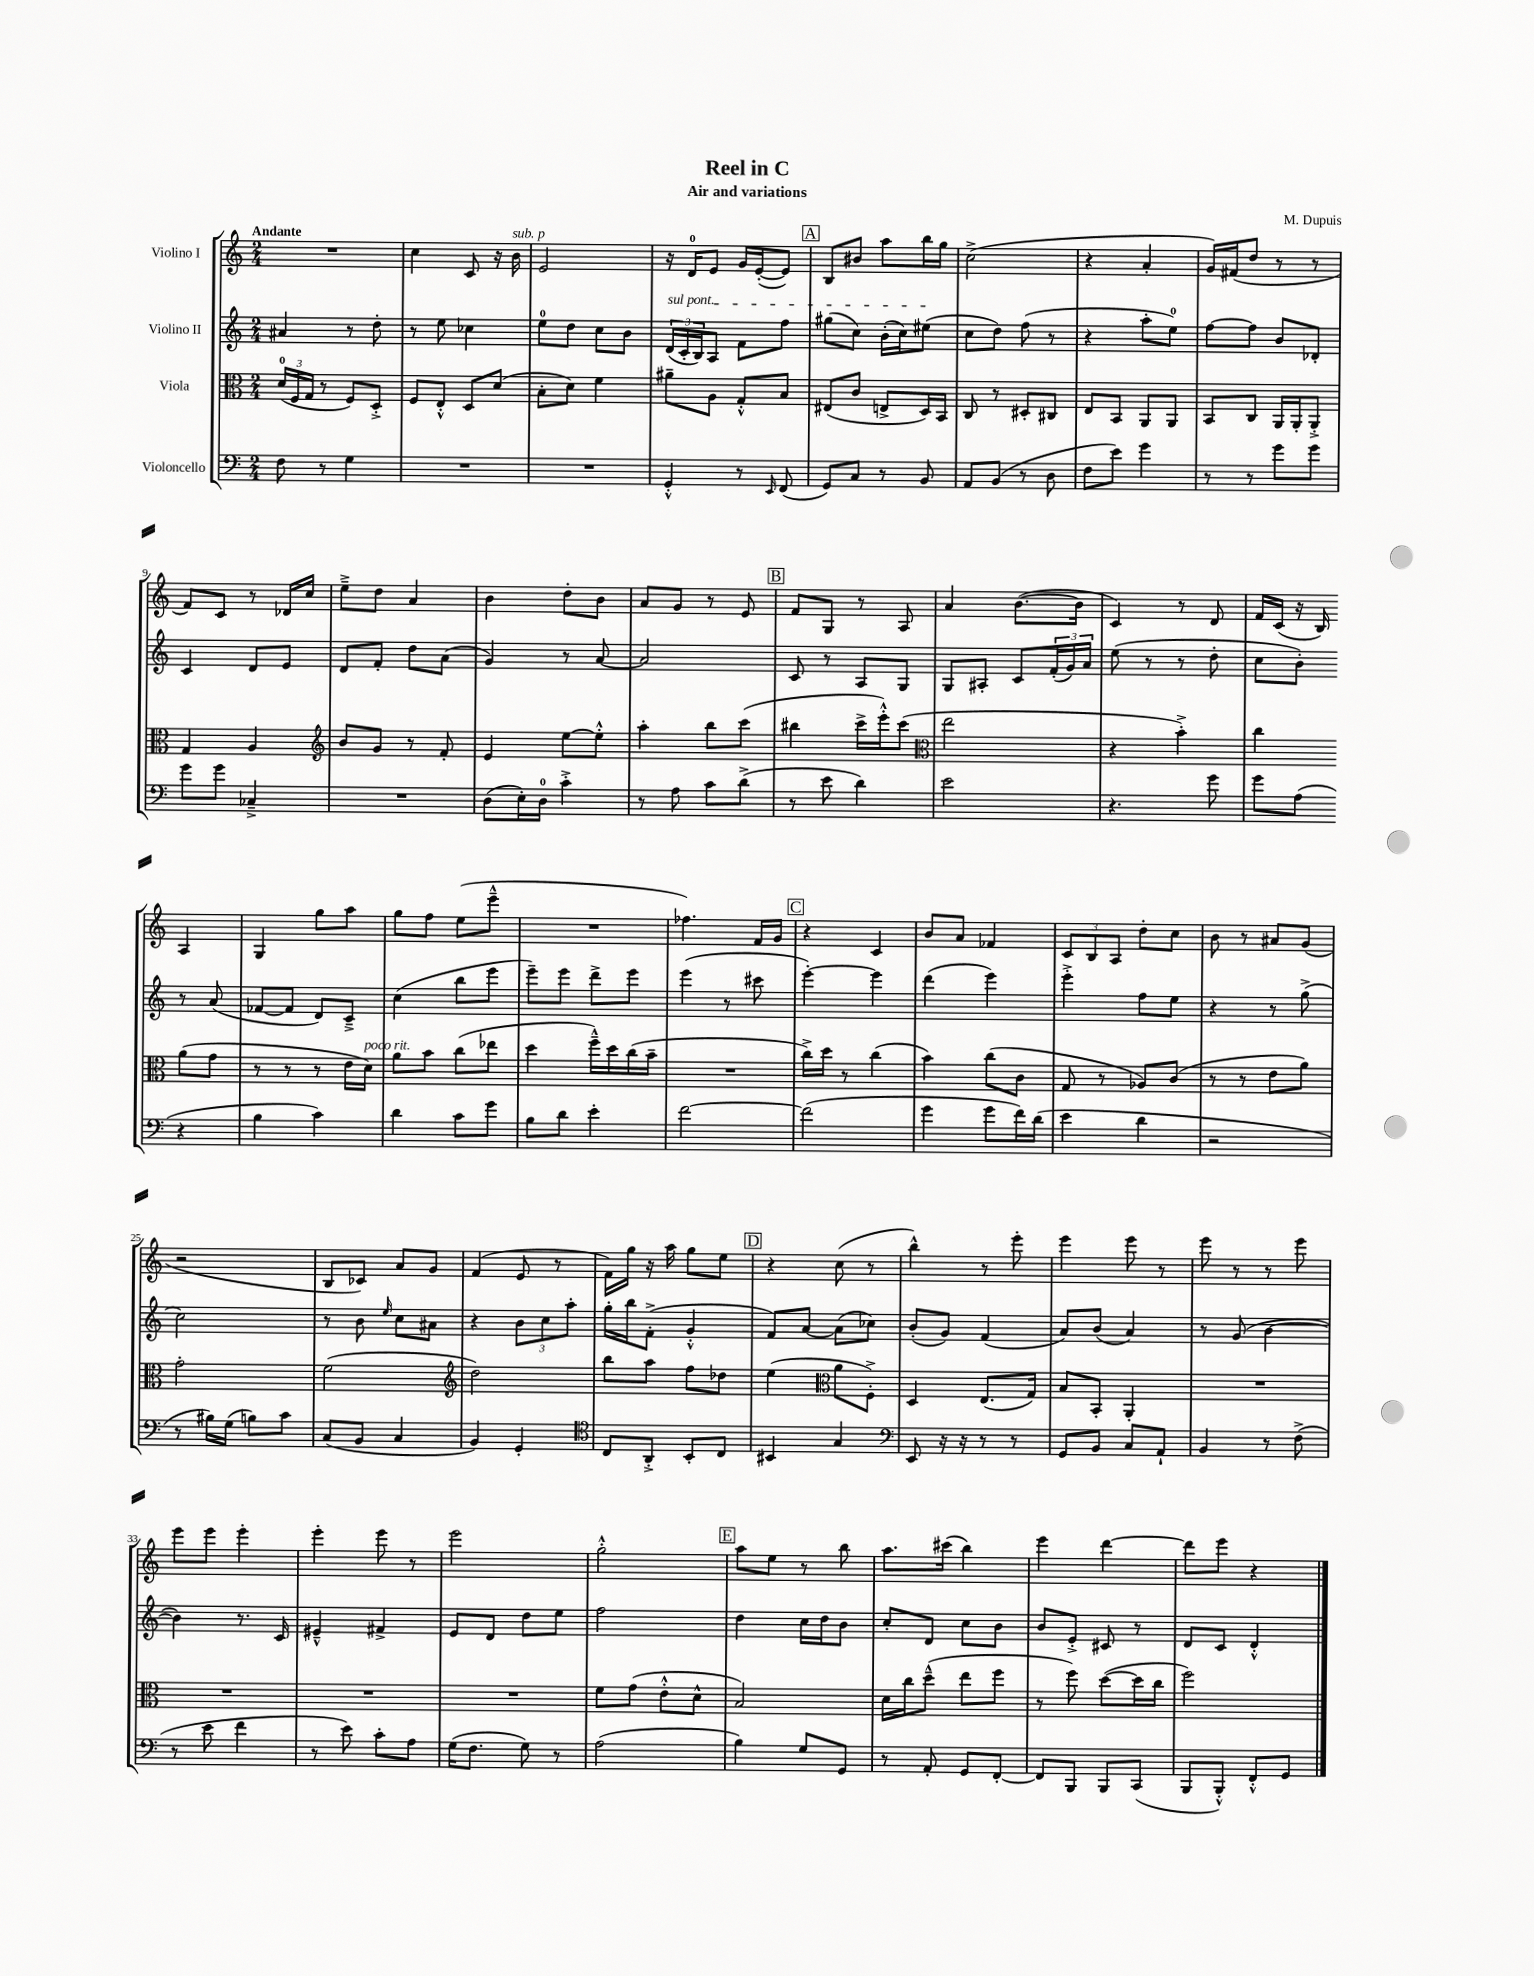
\header { title = "Reel in C" composer = "M. Dupuis" subtitle = "Air and variations" }
<<
\new StaffGroup <<
\new Staff = "s0" \with { instrumentName = "Violino I" } {
    \clef treble \key c \major \numericTimeSignature \time 2/4 \tempo "Andante"
    R2 |
    c''4 c'8 r16 b'16^\markup { \italic "sub. p" } |
    e'2 |
    r16 d'16-0 e'8 g'16 e'16~-.( e'8) |
    \mark \markup { \box "A" } b8 bis'8 a''8 b''16 g''16 |
    c''2->( |
    r4 a'4-. |
    g'16) fis'16( d''8 r8 r8 |
    f'8) c'8 r8 des'16 c''16 |
    e''8---> d''8 a'4 |
    b'4 d''8-. b'8 |
    a'8 g'8 r8 e'8 |
    \mark \markup { \box "B" } f'8 g8 r8 a8 |
    a'4 b'8.~( b'16 |
    c'4) r8 d'8 |
    f'16 c'16( r16 b16) a4 |
    g4 g''8 a''8 |
    g''8 f''8 e''8( e'''8---^ |
    R2 |
    fes''4.) f'16 g'16 |
    \mark \markup { \box "C" } r4 c'4 |
    b'8 a'8 fes'4 |
    \tuplet 3/2 { c'8 b8 a8 } d''8-. c''8 |
    b'8 r8 ais'8 g'8( |
    r2 |
    b8 ces'8) a'8 g'8 |
    f'4( e'8 r8 |
    f'16) g''16 r16 a''16 g''8 e''8 |
    \mark \markup { \box "D" } r4 c''8( r8 |
    b''4-^) r8 e'''8-. |
    e'''4 e'''8 r8 |
    e'''8 r8 r8 e'''8 |
    e'''8 e'''8 e'''4-. |
    e'''4-. e'''8 r8 |
    e'''2 |
    g''2-.-^ |
    \mark \markup { \box "E" } a''8 e''8 r8 b''8 |
    a''8. cis'''16( b''4) |
    e'''4 d'''4~ |
    d'''8 e'''8 r4 \bar "|." |
}
\new Staff = "s1" \with { instrumentName = "Violino II" } {
    \clef treble \key c \major \numericTimeSignature \time 2/4
    ais'4 r8 d''8-. |
    r8 e''8 ces''4 |
    e''8-0 d''8 c''8 b'8 |
    \tuplet 3/2 { \once \override TextSpanner.bound-details.left.text = \markup { \italic "sul pont." } d'16\startTextSpan( c'16-. b16) } a8 f'8 f''8 |
    \mark \markup { \box "A" } gis''8( c''8) b'16-.( c''16) eis''8\stopTextSpan( |
    c''8 d''8) f''8( r8 |
    r4 a''8-. e''8-0) |
    f''8~ f''8 b'8 des'8-. |
    c'4 d'8 e'8 |
    d'8 f'8-. d''8 a'8( |
    g'4) r8 a'8~ |
    a'2 |
    \mark \markup { \box "B" } c'8 r8 a8 g8 |
    g8 ais8-. c'8 \tuplet 3/2 { f'16-.( g'16) a'16 } |
    e''8( r8 r8 d''8-. |
    c''8 b'8-.) r8 a'8( |
    fes'8~ fes'8 d'8) c'8---> |
    c''4( b''8 e'''8 |
    e'''8--) e'''8 d'''8-> e'''8 |
    e'''4( r8 cis'''8 |
    \mark \markup { \box "C" } e'''4~-.) e'''4 |
    d'''4( e'''4) |
    e'''4-.-> f''8 e''8 |
    r4 r8 g''8->( |
    c''2) |
    r8 b'8 \grace { e''16 } c''8 ais'8 |
    r4 \tuplet 3/2 { b'8 c''8 a''8-. } |
    g''16-. b''16 f'8-.->( g'4-.-^ |
    \mark \markup { \box "D" } f'8) a'8~ a'8( ces''8) |
    b'8-.( g'8) f'4( |
    a'8) b'8( a'4) |
    r8 g'8( b'4~ |
    b'4) r8. c'16 |
    eis'4---^ fis'4-> |
    e'8 d'8 d''8 e''8 |
    f''2 |
    \mark \markup { \box "E" } d''4 c''16 d''16 b'8 |
    c''8-. d'8 c''8 b'8 |
    b'8 e'8-.-> cis'8 r8 |
    d'8 c'8 d'4-.-^ \bar "|." |
}
\new Staff = "s2" \with { instrumentName = "Viola" } {
    \clef alto \key c \major \numericTimeSignature \time 2/4
    \tuplet 3/2 { d'16-0( f16 g16 } r8 f8) d8-.-> |
    f8 e8-.-^ d8 d'8( |
    b8-. d'8) f'4 |
    ais'8-- a8 g8-.-^ b8 |
    \mark \markup { \box "A" } eis8( c'8 e8-> d16) b,16 |
    c8 r8 dis8-. cis8 |
    e8 b,8 a,8 a,8 |
    b,8 c8 a,16 a,16-. a,8-.-> |
    g4 a4 |
    \clef treble b'8 g'8 r8 f'8-. |
    e'4 e''8~ e''8-.-^ |
    a''4-. b''8 c'''8( |
    \mark \markup { \box "B" } bis''4 c'''16-> e'''16-.-^) c'''8( |
    \clef alto e''2 |
    r4 b'4-.->) |
    c''4 a'8( g'8 |
    r8 r8 r8 e'16 d'16^\markup { \italic "poco rit." }) |
    a'8 b'8 c''8( ees''8 |
    d''4 f''16---^) d''16 c''16( b'16-- |
    R2 |
    \mark \markup { \box "C" } c''16->) d''16 r8 c''4( |
    b'4) c''8( c'8 |
    g8 r8 aes8) c'8( |
    r8 r8 e'8 a'8) |
    g'2-. |
    f'2( |
    \clef treble d''2) |
    b''8 a''8 f''8 des''8 |
    \mark \markup { \box "D" } e''4( \clef alto a'8 f8-.->) |
    d4 e8.( g16) |
    b8 b,8-. a,4-. |
    R2 |
    R2 |
    R2 |
    R2 |
    f'8 g'8( e'8-.-^ d'8-^ |
    \mark \markup { \box "E" } b2) |
    d'16 c''16 d''8---^( e''8 f''8 |
    r8 f''8) d''8~( d''16 c''16 |
    f''2) \bar "|." |
}
\new Staff = "s3" \with { instrumentName = "Violoncello" } {
    \clef bass \key c \major \numericTimeSignature \time 2/4
    f8 r8 g4 |
    R2 |
    R2 |
    g,4-.-^ r8 \grace { e,16 } f,8( |
    \mark \markup { \box "A" } g,8) c8 r8 b,8 |
    a,8 b,8( r8 d8 |
    f8 e'8) g'4 |
    r8 r8 g'8 g'8 |
    g'8 g'8 ces4---> |
    R2 |
    d8( e16-.) d16-0 c'4-.-> |
    r8 a8 c'8 d'8->( |
    \mark \markup { \box "B" } r8 e'8 d'4) |
    e'2 |
    r4. g'8 |
    g'8 a8( r4 |
    b4 c'4) |
    d'4 c'8 g'8 |
    b8 d'8 e'4-. |
    f'2~ |
    \mark \markup { \box "C" } f'2( |
    g'4 g'8 f'16) d'16( |
    e'4 d'4 |
    r2 |
    r8 bis16) g16( b8) c'8 |
    c8( b,8 c4 |
    b,4) g,4-. |
    \clef tenor c8 a,8-.-> b,8-. c8 |
    \mark \markup { \box "D" } bis,4 g4 |
    \clef bass e,8 r16 r16 r8 r8 |
    g,8 b,8 c8 a,8-! |
    b,4 r8 f8->( |
    r8 e'8 f'4 |
    r8 e'8) c'8-. a8 |
    g16( f8. g8) r8 |
    a2( |
    \mark \markup { \box "E" } b4) g8 g,8 |
    r8 a,8-. g,8 f,8~-. |
    f,8 b,,8 b,,8 c,8( |
    b,,8 b,,8-.-^) f,8-.-^ g,8 \bar "|." |
}
>>
>>
